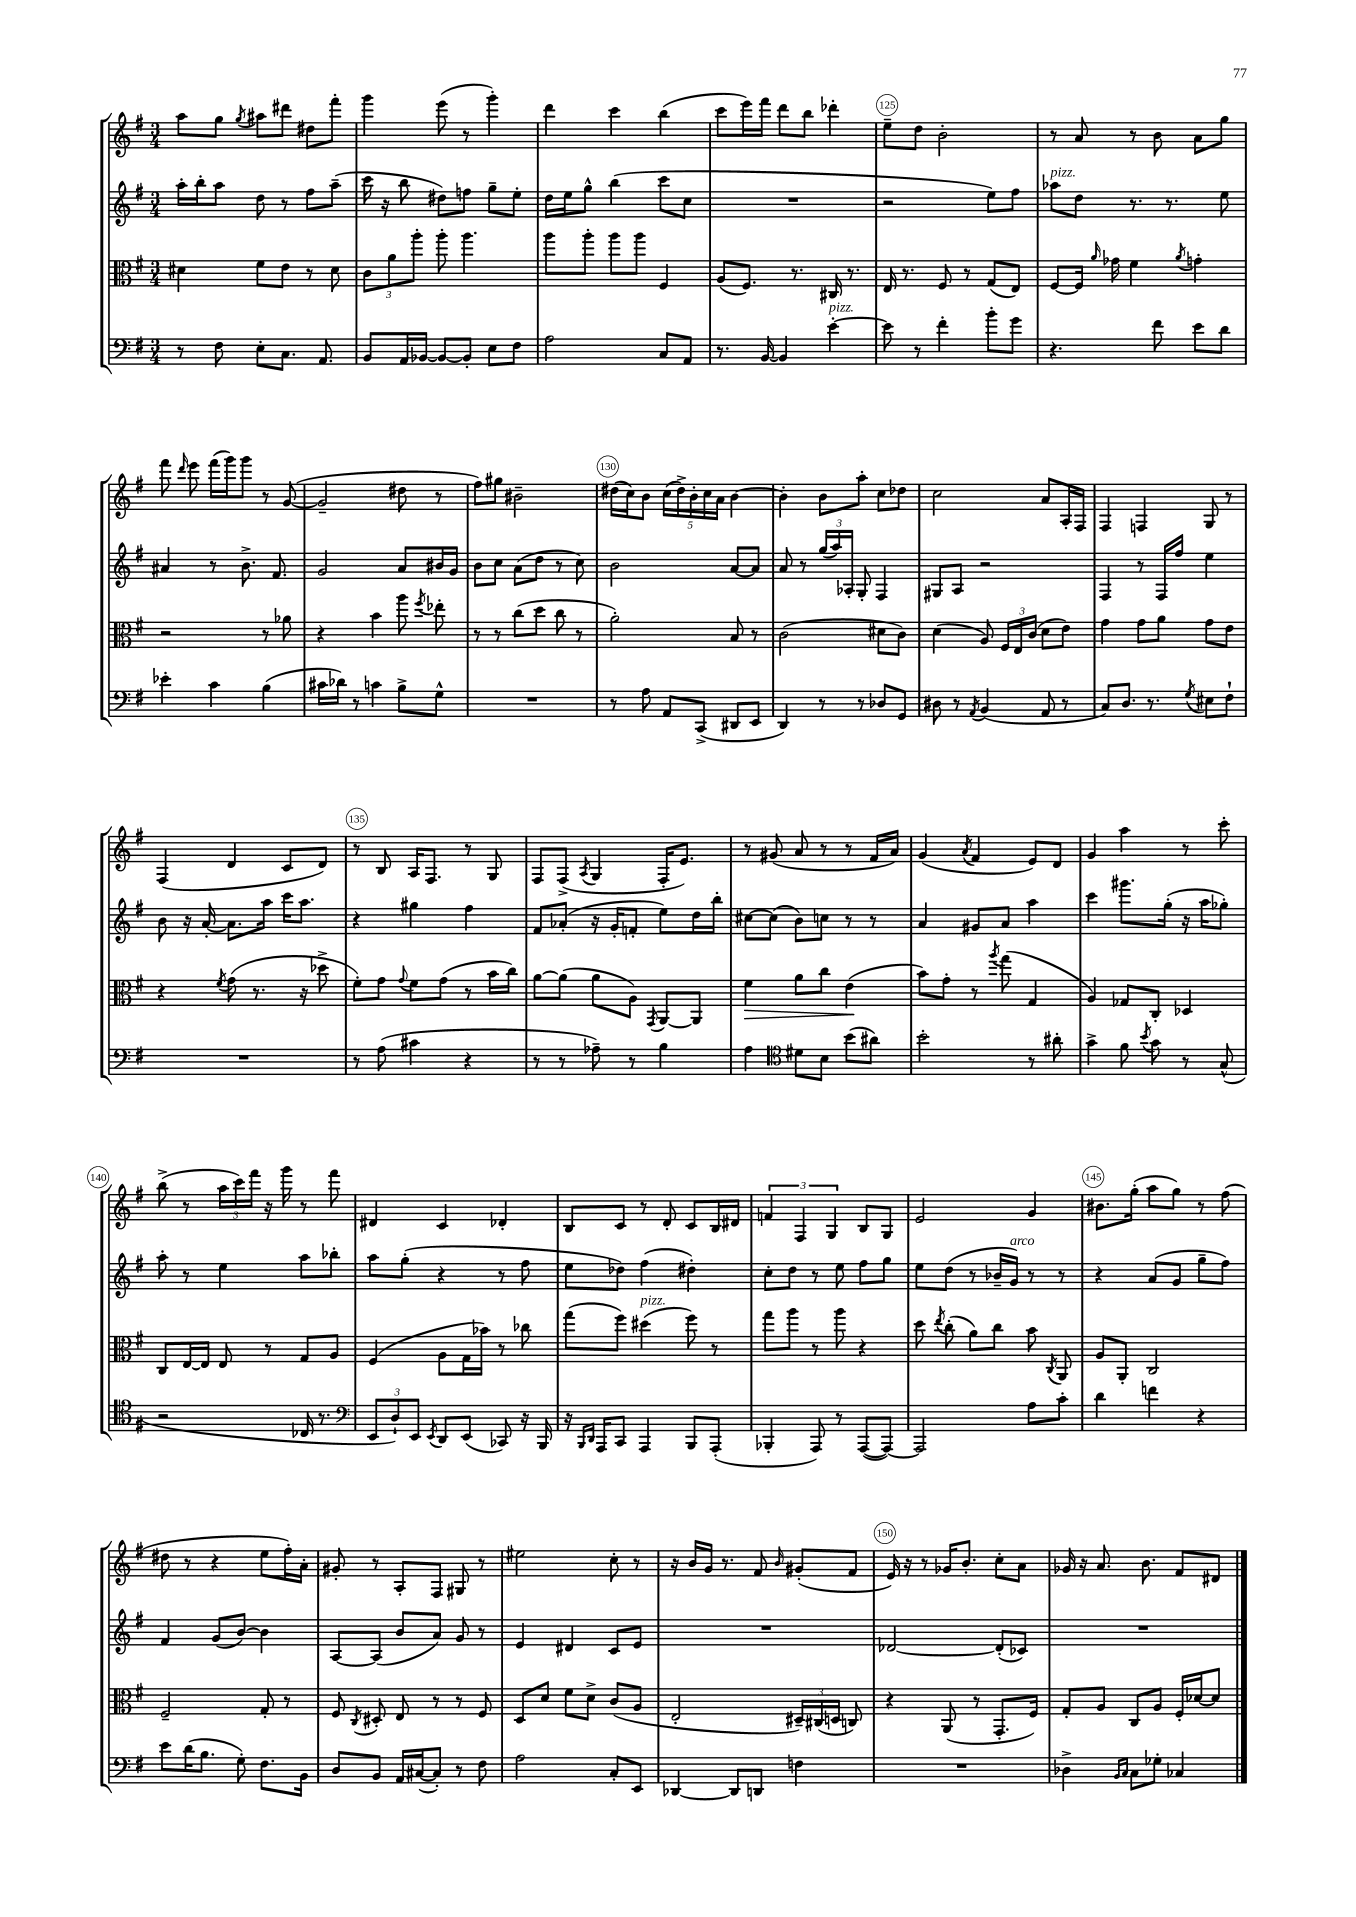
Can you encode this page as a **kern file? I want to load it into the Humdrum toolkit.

**kern	**kern	**dynam	**kern	**kern
*part4	*part3	*part3	*part2	*part1
*staff4	*staff3	*staff3	*staff2	*staff1
*clefF4	*clefC3	*	*clefG2	*clefG2
*k[f#]	*k[f#]	*	*k[f#]	*k[f#]
*M3/4	*M3/4	*	*M3/4	*M3/4
=121	=121	=121	=121	=121
8r	4d#X\	.	16aa'\LL	8aa\L
.	.	.	16bb'\J	.
8F#\	.	.	8aa\J	8gg\J
.	.	.	.	8qgg/
8E'\L	8f#\L	.	8dd\	8aa#X\L
8.C\J	8e\J	.	8r	8ddd#X\J
.	8r	.	8ff#\L	8dd#X\L
8.AA/	.	.	.	.
.	8d#\	.	(8aa~\J	8fff#'\J
=122	=122	=122	=122	=122
8BB/L	12c\L	.	16ccc\	4ggg\
.	.	.	16r	.
.	12a\	.	.	.
16AA/L	.	.	8bb\	.
.	12aa'\J	.	.	.
[16BB-X/JJ	.	.	.	.
8BB-/L_	8aa'\	.	8dd#X\L)	(8eee\
8BB-'/J]	4.aa\	.	8ffn\J	8r
8E\L	.	.	8gg~\L	4ggg'\)
8F#\J	.	.	8ee'\J	.
=123	=123	=123	=123	=123
2A\	8aa\L	.	16dd\LL	4ddd\
.	.	.	16ee\J	.
.	8aa'\J	.	8gg^^\J	.
.	8aa\L	.	(4bb\	4ccc\
.	8aa\J	.	.	.
8C/L	4F#/	.	8ccc\L	(4bb\
8AA/J	.	.	8cc\J	.
=124	=124	=124	=124	=124
8.r	(8A/L	.	2.r	8ccc\L
.	8.F#/J)	.	.	16eee\L)
[16BB/	.	.	.	16fff#\JJ
4BB/]	.	.	.	8ddd\L
.	8.r	.	.	.
.	.	.	.	8bb\J
!LO:TX:a:i:t=pizz.	!	!	!	!
[4e'\	16C#X/	.	.	4ddd-X'\
.	8.r	.	.	.
=125	=125	=125	=125	=125
8e\]	16E/	.	2r	8ee~\L
.	8.r	.	.	.
8r	.	.	.	8dd\J
4f#'\	8F#/	.	.	2b'\
.	8r	.	.	.
8b'\L	(8G/L	.	8ee\L)	.
8g\J	8E/J)	.	8ff#\J	.
=126	=126	=126	=126	=126
!	!	!	!LO:TX:a:i:t=pizz.	!
4.r	[8F#/L	.	8aa-X\L	8r
.	16F#/Jk]	.	8dd\J	8a/
.	16qqa/	.	.	.
.	16g-X\	.	.	.
.	4f#\	.	8.r	8r
8f#\	.	.	.	8b\
.	.	.	8.r	.
.	8qa/	.	.	.
8e\L	4gn'\	.	.	8a\L
8d\J	.	.	8ee\	8gg\J
!!LO:LB:g=z
=127	=127	=127	=127	=127
4e-X'\	2r	.	4a#X/	8fff#\
.	.	.	.	16qqddd/
.	.	.	.	8eee\
4c\	.	.	8r	(16fff#\LL
.	.	.	.	16ggg\J)
.	.	.	8.b^\	8ggg\J
(4B\	8r	.	.	8r
.	.	.	8.f#/	.
.	8a-X\	.	.	([8g/
=128	=128	=128	=128	=128
16c#X\LL	4r	.	2g/	2g~/]
16d-X\JJ)	.	.	.	.
8r	.	.	.	.
4cn\	4b\	.	.	.
8B^\L	8aa\	.	8a/L	8dd#X\
.	8qff#/	.	.	.
8G^^\J	8ee-X'\	.	16b#X/L	8r
.	.	.	16g/JJ	.
=129	=129	=129	=129	=129
2.r	8r	.	8b\L	8ff#\L)
.	8r	.	8cc\J	8gg#X\J
.	(8cc\L	.	(8a\L	2b#X~\
.	8dd\J	.	8dd\J	.
.	8cc\	.	8r	.
.	8r	.	8cc\)	.
=130	=130	=130	=130	=130
8r	2a'\)	.	2b\	(16dd#X\LL
.	.	.	.	16cc\J)
8A\	.	.	.	8b\J
8AA/L	.	.	.	(20cc\LL
.	.	.	.	20dd#^\)
.	.	.	.	20b'\
(8CC^/J	.	.	.	.
.	.	.	.	20cc\
.	.	.	.	20a\JJ
8DD#X/L	8B/	.	[8a/L	[4b\
8EE/J	8r	.	8a/J]	.
=131	=131	=131	=131	=131
4DD/)	(2c\	.	8a/	4b'\]
.	.	.	8r	.
8r	.	.	(24gg/LL	8b\L
.	.	.	24aa/)	.
.	.	.	24A-X'/JJ	.
8r	.	.	8G'/	8aa'\J
8D-X/L	8d#X\L	.	4F#/	8cc\L
8GG/J	8c\J)	.	.	8dd-X\J
=132	=132	=132	=132	=132
8D#X\	(4d\	.	8G#X/L	2cc\
8r	.	.	8A/J	.
8qAA/	.	.	.	.
(4BB/	8A/)	.	2r	.
.	24F#/LL	.	.	.
.	24E/	.	.	.
.	(24c/JJ	.	.	.
8AA/	8d\L	.	.	8a/L
8r	8e\J)	.	.	16A'/L
.	.	.	.	16F#/JJ
=133	=133	=133	=133	=133
8C/L)	4g\	.	4F#/	4F#/
8.D/J	.	.	.	.
.	8g\L	.	8r	4Fn/
8.r	.	.	.	.
.	8a\J	.	16F#/LL	.
.	.	.	16ff#/JJ	.
8qG/	.	.	.	.
8E#X\L	8g\L	.	4ee\	8G/
8F#`\J	8e\J	.	.	8r
!!LO:LB:g=z
=134	=134	=134	=134	=134
2.r	4r	.	8b\	(4F#/
.	.	.	16r	.
.	.	.	[16a'/	.
.	8qf#/	.	.	.
.	(8g\	.	8.a\L]	4d/
.	8.r	.	.	.
.	.	.	16aa\Jk	.
.	.	.	16ccc\KL	8c/L
.	16r	.	8.aa\J	.
.	8dd-X^\	.	.	8d/J)
=135	=135	=135	=135	=135
8r	8f#'\L)	.	4r	8r
(8A\	8g\J	.	.	8B/
.	8qqg/	.	.	.
4c#X\	8f#\L	.	4gg#X\	16A/KL
.	.	.	.	8.F#/J
.	(8g\J	.	.	.
4r	8r	.	4ff#\	8r
.	16b\LL	.	.	8G/
.	16cc\JJ)	.	.	.
=136	=136	=136	=136	=136
8r	[8a\L	.	8f#/L	8F#/L
8r	(8a\J]	.	(8a-X'/J	(8F#^/J
.	.	.	.	8qA/
8A-X~\)	8a\L	.	16r	4G/
.	.	.	16g'/KL	.
8r	8A\J)	.	8fn'/J	.
.	8qGG/	.	.	.
4B\	[8AA/L	.	8ee\L)	16F#'/KL
.	.	.	.	8.e/J)
.	8AA/J]	.	16dd\L	.
.	.	.	16bb'\JJ	.
=137	=137	=137	=137	=137
!	!	!LO:HP:b	!	!
4A\	4f#\	>	[8cc#X\L	8r
.	.	.	(8cc#\J]	(8g#X/
*clefC4	*	*	*	*
8d#X\L	8a\L	.	8b\L)	8a/
8B\J	8cc\J	.	8ccn\J	8r
(8b\L	(4e\	.	8r	8r
8a#X\J)	.	.	8r	16f#/LL
.	.	.	.	16a/JJ)
.	.	]	.	.
=138	=138	=138	=138	=138
2b'\	8b\L)	.	4a/	(4g/
.	8g'\J	.	.	.
.	.	.	.	8qa/
.	8r	.	8g#X/L	4f#/
.	8qaa/	.	.	.
.	(8gg\	.	8a/J	.
8r	4G/	.	4aa\	8e/L)
8a#X'\	.	.	.	8d/J
=139	=139	=139	=139	=139
4g^\	4A/)	.	4ccc\	4g/
8f#\	8G-X/L	.	8.ggg#X\L	4aa\
8qb/	.	.	.	.
8g\	8C'/J	.	.	.
.	.	.	(16gg'\Jk	.
8r	4D-X/	.	16r	8r
.	.	.	16aa\KL	.
(8G^^/	.	.	8gg-X'\J)	8ccc'\
!!LO:LB:g=z
=140	=140	=140	=140	=140
2r	8C/L	.	8aa'\	(8bb^\
.	[16E/L	.	8r	8r
.	16E/JJ]	.	.	.
.	8E/	.	4ee\	24aa\LL
.	.	.	.	24ccc\)
.	.	.	.	24fff#\JJ
.	8r	.	.	16r
.	.	.	.	16ggg\
16C-X/	8G/L	.	8aa\L	8r
8.r	.	.	.	.
.	8A/J	.	8bb-X'\J	8fff#\
=141	=141	=141	=141	=141
*clefF4	*	*	*	*
12EE/L	(4F#/	.	8aa\L	4d#X/
12D`/)	.	.	.	.
.	.	.	(8gg'\J	.
12EE/J	.	.	.	.
8qEE/	.	.	.	.
8DD/L	8A\L	.	4r	4c/
(8EE/J	16G\L	.	.	.
.	16b-X\JJ)	.	.	.
8CC-X/)	8r	.	8r	4d-X'/
16r	8cc-X\	.	8ff#\	.
16BBB/	.	.	.	.
=142	=142	=142	=142	=142
16r	(8gg\L	.	8ee\L	8B/L
16qqBBB/LL	.	.	.	.
16qqDD/JJ	.	.	.	.
16AAA/KL	.	.	.	.
8CC/J	8ff#\J)	.	8dd-X\J)	8c/J
!	!LO:TX:a:i:t=pizz.	!	!	!
4AAA/	(4dd#X\	.	(4ff#\	8r
.	.	.	.	8d'/
8BBB/L	8ff#\)	.	4dd#X'\)	8c/L
(8AAA'/J	8r	.	.	16B/L
.	.	.	.	16d#X/JJ
=143	=143	=143	=143	=143
4BBB-X'/	8gg\L	.	8cc'\L	6fn/
.	8aa\J	.	8dd\J	.
.	.	.	.	6F#/
8AAA/)	8r	.	8r	.
.	.	.	.	6G/
8r	8aa\	.	8ee\	.
([8AAA/L	4r	.	8ff#\L	8B/L
8AAA/J_)	.	.	8gg\J	8G/J
=144	=144	=144	=144	=144
2AAA/]	8dd\	.	8ee\L	2e/
.	8qee/	.	.	.
.	(8cc'\	.	(8dd\J	.
.	8a\L)	.	8r	.
.	8cc\J	.	16b-X~/LL	.
!	!	!	!LO:TX:a:i:t=arco	!
.	.	.	16g/JJ)	.
8A\L	8b\	.	8r	4g/
.	8qC/	.	.	.
8c'\J	8AA/	.	8r	.
=145	=145	=145	=145	=145
4d\	8A/L	.	4r	8.b#X\L
.	8AA'/J	.	.	.
.	.	.	.	(16gg'\Jk
4fn\	2C/	.	(8a/L	8aa\L
.	.	.	8g/J	8gg\J)
4r	.	.	8gg~\L	8r
.	.	.	8ff#\J)	(8ff#\
!!LO:LB:g=z
=146	=146	=146	=146	=146
8e\L	2F#~/	.	4f#/	8dd#X\
(16d\K	.	.	.	8r
8.B\J	.	.	.	.
.	.	.	(8g/L	4r
8G'\)	.	.	[8b/J)	.
8.F#\L	8G'/	.	4b\]	8ee\L
.	8r	.	.	16ff#'\L)
16BB\Jk	.	.	.	16a'\JJ
=147	=147	=147	=147	=147
8D/L	8F#/	.	[8A/L	8g#X'/
.	8qC/	.	.	.
8BB/J	8D#X'/	.	(8A/J]	8r
16AA/LL	8E/	.	8b/L	8A'/L
([16C#X/J	.	.	.	.
8C#'/J])	8r	.	8a/J)	8F#/J
8r	8r	.	8g/	8G#X/
8F#\	8F#/	.	8r	8r
=148	=148	=148	=148	=148
2A\	8D/L	.	4e/	2ee#X\
.	8d/J	.	.	.
.	8f#\L	.	4d#X/	.
.	8d^\J	.	.	.
8C'/L	(8c/L	.	8c/L	8cc'\
8EE/J	8A/J	.	8e/J	8r
=149	=149	=149	=149	=149
[4DD-X/	2E'/	.	2.r	16r
.	.	.	.	16b/LL
.	.	.	.	16g/JJ
.	.	.	.	8.r
8DD-/L]	.	.	.	.
8DDn/J	.	.	.	8f#/
.	.	.	.	16qqb/
4Fn\	24D#X~/LL)	.	.	(8g#X'/L
.	(24C#X/	.	.	.
.	24Dn/JJ	.	.	.
.	8Cn/)	.	.	8f#/J
=150	=150	=150	=150	=150
2.r	4r	.	[2d-X/	16e/)
.	.	.	.	16r
.	.	.	.	8r
.	(8AA/	.	.	16g-X/KL
.	.	.	.	8.b'/J
.	8r	.	.	.
.	8.GG'/L	.	(8d-'/L]	8cc'\L
.	.	.	8c-X/J)	8a\J
.	16F#/Jk)	.	.	.
=151	=151	=151	=151	=151
4D-X^\	8G'/L	.	2.r	16g-X/
.	.	.	.	16r
.	8A/J	.	.	8.a/
16qqBB/LL	.	.	.	.
16qqC/JJ	.	.	.	.
8C\L	8C/L	.	.	.
.	.	.	.	8.b\
8G-X'\J	8A/J	.	.	.
4C-X/	16F#'/LL	.	.	8f#/L
.	[16d-X/J	.	.	.
.	8d-/J]	.	.	8d#X/J
==	==	==	==	==
*-	*-	*-	*-	*-
